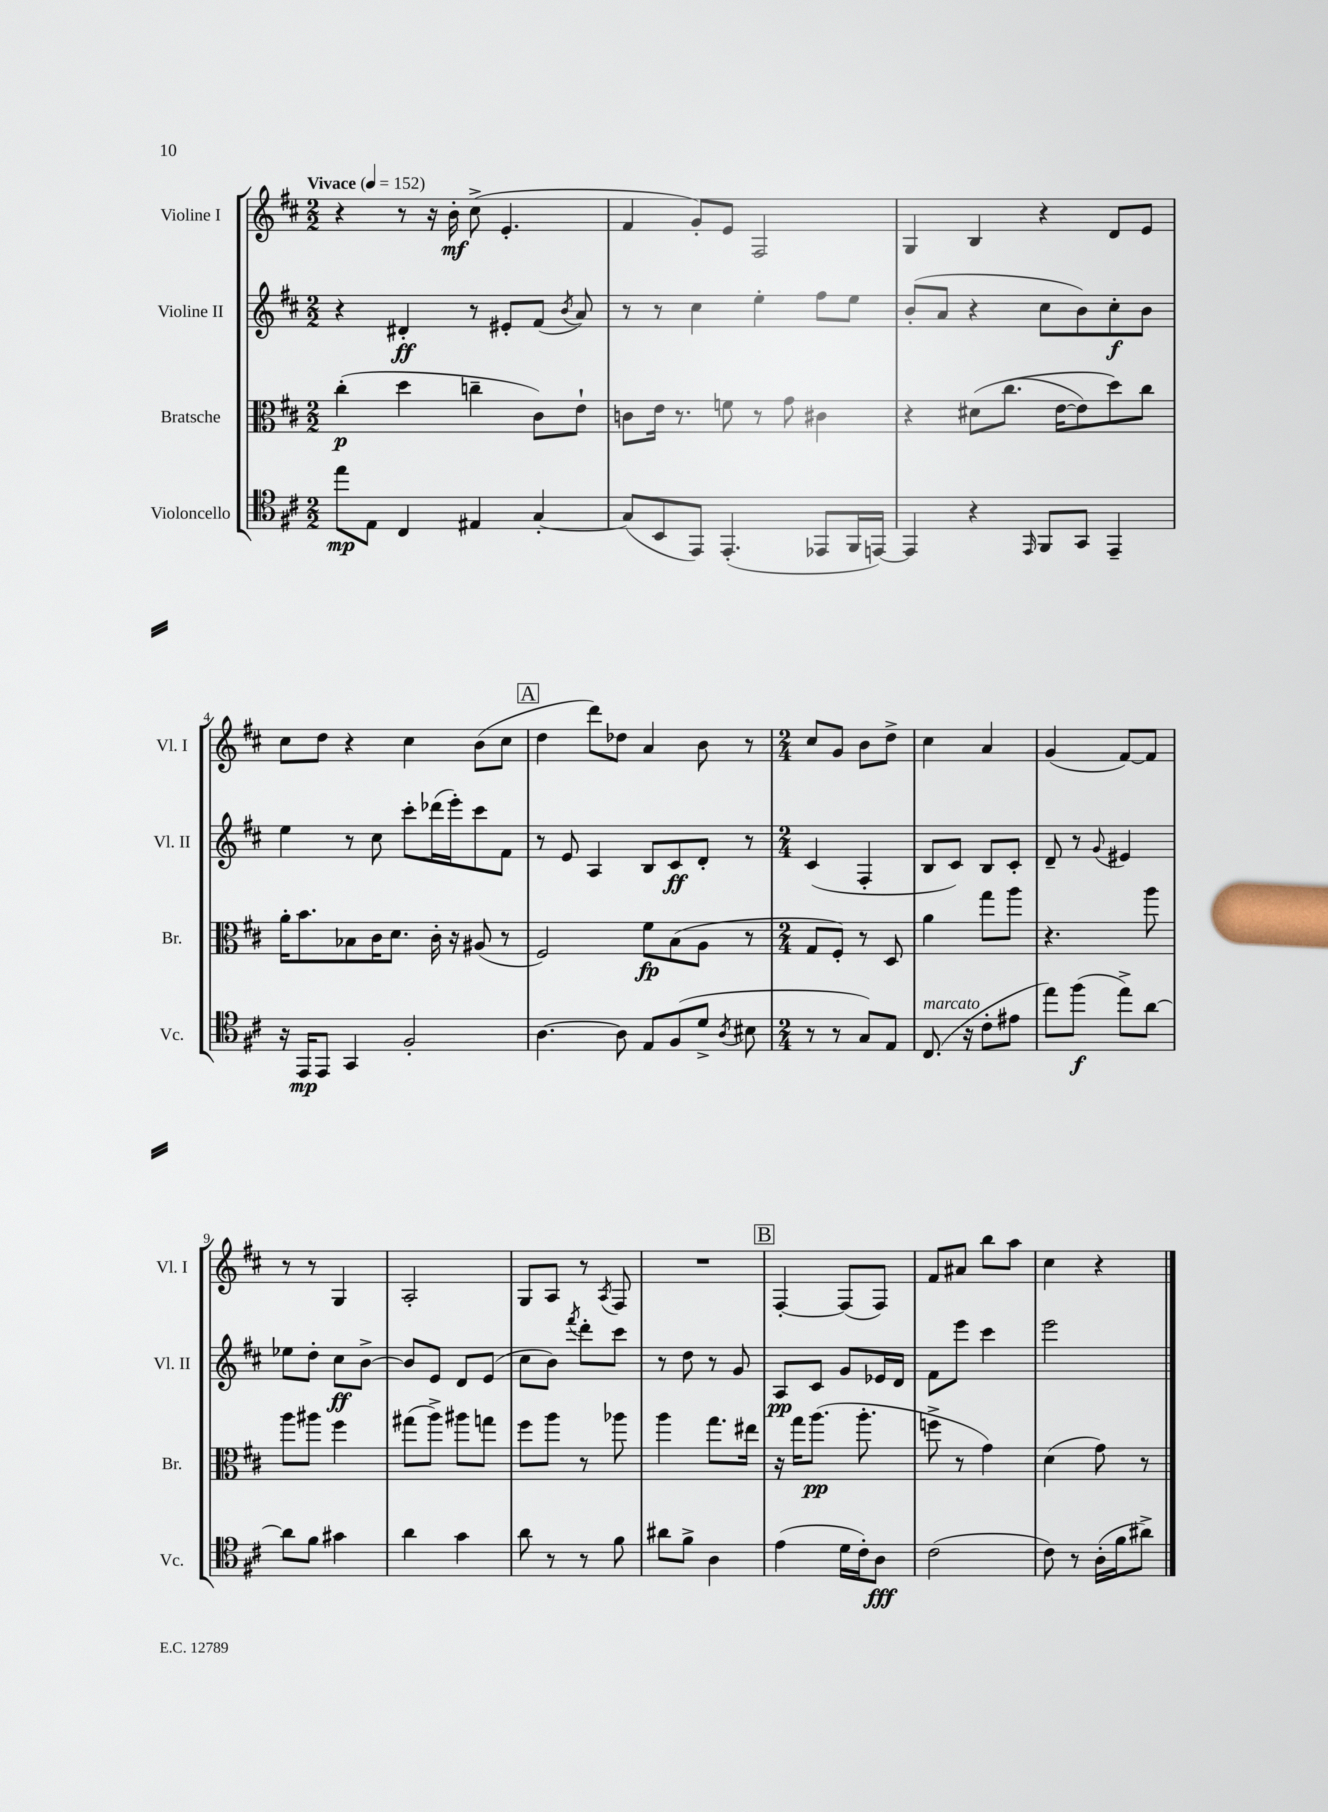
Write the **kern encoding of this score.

**kern	**kern	**kern	**kern
*staff4	*staff3	*staff2	*staff1
*clefC4	*clefC3	*clefG2	*clefG2
*k[f#c#]	*k[f#c#]	*k[f#c#]	*k[f#c#]
*M2/2	*M2/2	*M2/2	*M2/2
*MM152	*MM152	*MM152	*MM152
8ee	(4cc#'	4r	4r
8E	.	.	.
4C#	4dd	4d#'	8r
.	.	.	16r
.	.	.	16b'
4E#	4cc~	8r	(8cc#^
.	.	8e#'	4.e'
[4G'	8c#)	(8f#	.
.	.	8qb	.
.	8e`	8a)	.
=	=	=	=
(8G]	8c	8r	4f#
8BB	16e	8r	.
.	8.r	.	.
8EE)	.	4cc#	8g')
(4.EE'	8f	.	8e
.	8r	4ee'	2F#
.	8g	.	.
8EE-	4c#	8ff#	.
16FF#	.	8ee	.
[16EE)	.	.	.
=	=	=	=
4EE]	4r	(8b'	4G
.	.	8a	.
4r	&(8d#	4r	4B
.	(8.cc#	.	.
16qqEE	.	.	.
8FF#	.	8cc#	4r
.	[16e	.	.
8GG	8e])	8b)	.
4EE~	8dd&)	8cc#'	8d
.	8cc#	8b	8e
=	=	=	=
16r	16a'	4ee	8cc#
16EE	8.b	.	.
8EE	.	.	8dd
4GG	8B-	8r	4r
.	16c#	8cc#	.
.	8.d	.	.
2F#'	.	8ccc#'	4cc#
.	16c#'	(16ddd-	.
.	16r	16eee')	.
.	(8A#	8ccc#	(8b
.	8r	8f#	8cc#
=	=	=	=
[4.A	2F#)	8r	4dd
.	.	8e	.
.	.	4A	8ddd)
8A]	.	.	8dd-
8E	8f#	8B	4a
(8F#	(8B	8c#	.
8d^	8A	8d'	8b
8qA	.	.	.
8B#	8r	8r	8r
=	=	=	=
*M2/4	*M2/4	*M2/4	*M2/4
8r	8G	(4c#	8cc#
8r	8F#')	.	8g
8G)	8r	4F#'	8b
8E	8D	.	8dd^
=	=	=	=
(8.C#	4a	8B	4cc#
.	.	8c#)	.
16r	.	.	.
8c#'	8gg	8B	4a
8e#	8aa	8c#'	.
=	=	=	=
8ee)	4.r	8d~	(4g
(8ff#	.	8r	.
.	.	8qqg	.
8ee^)	.	4e#	[8f#)
[8a	8aa	.	8f#]
=	=	=	=
8a]	8aa	8ee-	8r
8f#	8aa#	8dd'	8r
4g#	4ff#	8cc#	4G
.	.	[8b^	.
=	=	=	=
4a	(8gg#	8b]	2A'
.	8aa^)	8e	.
4g	8aa#	8d	.
.	8gg	(8e	.
=	=	=	=
8a	8ff#	8cc#	8G
8r	8aa	8b)	8A
.	.	8qfff#	.
8r	8r	8ddd'	8r
.	.	.	8qA
8f#	8aa-	8ccc#	8F#
=	=	=	=
8a#	4aa	8r	2r
8f#^	.	8dd	.
4A	8.gg	8r	.
.	.	8g	.
.	16ee#	.	.
=	=	=	=
(4e	16r	8A	[4F#'
.	16gg	.	.
.	(8.aa	8c#	.
16d	.	8g	(8F#]
16c#')	8.aa'	.	.
8A	.	16e-	8F#)
.	.	16d	.
=	=	=	=
(2c#	8ff^	8f#	8f#
.	8r	8eee	8a#
.	4g)	4ccc#	8bb
.	.	.	8aa
=	=	=	=
8c#)	(4d	2eee	4cc#
8r	.	.	.
(16A'	8g)	.	4r
16f#	.	.	.
8a#^)	8r	.	.
==	==	==	==
*-	*-	*-	*-
